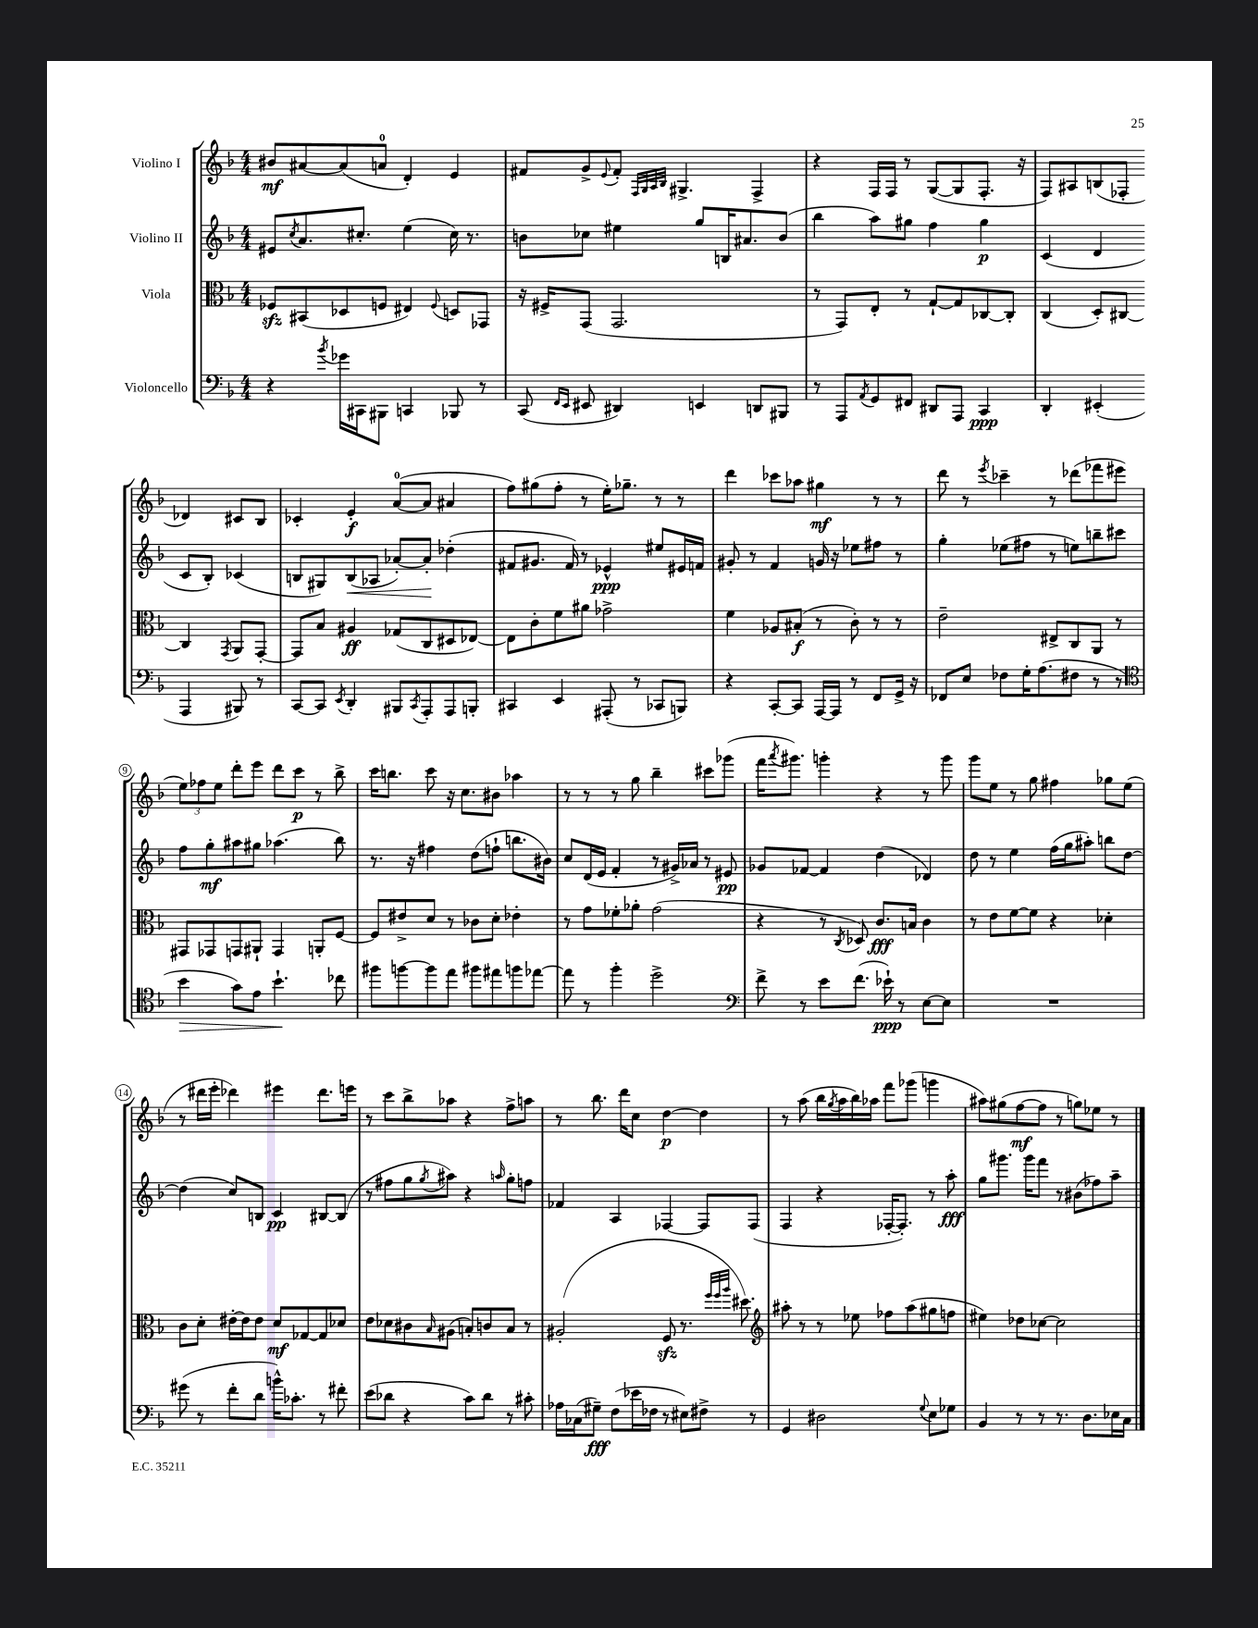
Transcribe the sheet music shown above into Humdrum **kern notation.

**kern	**kern	**kern	**kern
*staff4	*staff3	*staff2	*staff1
*clefF4	*clefC3	*clefG2	*clefG2
*k[b-]	*k[b-]	*k[b-]	*k[b-]
*M4/4	*M4/4	*M4/4	*M4/4
4r	8F-/L	8e#/L	8b#/L
.	.	8qcc/	.
.	(8BB#/	8.a/	[8a#/
8qb-/	.	.	.
16g-\LL	8D-/	.	(8a#/]
16CC#\J	.	8.cc#'/J	.
8BBB#\J	8F/J	.	8a/J
4CC/	4E#/)	(4ee\	4d'/)
.	8qqF/	.	.
8BBB-/	8D/L	16cc#\)	4e/
.	.	8.r	.
8r	8GG-/J	.	.
=	=	=	=
(8CC/	16r	8b\L	8f#/L
.	16F#^/LK	.	.
16qqFF/LL	.	.	.
16qqEE/JJ	.	.	.
8EE#/	(8GG/J	8cc-\J	8g^/
.	.	.	8qqe/
4DD#/)	2.GG/	4ee#\	8f#'/J
.	.	.	32qqF/LLL
.	.	.	32qqG/
.	.	.	32qqA/
.	.	.	32qqB-/JJJ
.	.	.	4.G#^/
4EE/	.	8gg/L	.
.	.	16B/K	.
.	.	8.a#/	.
8DD/L	.	.	4F^/
8BBB#/J	.	(8b/J	.
=	=	=	=
8r	8r	4bb-\	4r
8AAA/L	8GG/L)	.	.
8qAA/	.	.	.
8GG/	8E'/J	8aa\L)	16F/LL
.	.	.	16F/JJ
8FF#/J	8r	8gg#\J	8r
8DD#/L	[8G`/L	4ff\	([8G/L
8AAA/J	8G/]	.	8G/]
4CC/	[8C-/	4gg#\	8.F'/J
.	8C-'/]J	.	.
.	.	.	16r
=	=	=	=
4DD'/	(4C/	(4c/	8F/L)
.	.	.	8A#/
(4EE#'/	8D'/L)	4d/	(8B/
.	[8C#/J	.	8F-'/J
4AAA/	4C#/]	8c/L	4d-/)
.	.	8B-'/J)	.
.	8qGG/	.	.
8BBB#/)	8AA/L	(4c-/	8c#/L
8r	[8GG'/J	.	8B/J
=	=	=	=
[8CC/L	8GG/]L	8B/L	4c-'/
8CC/]J	8B-/J	8G#/)	.
8qEE/	.	.	.
4DD'/	4A#/	(8B/	4e'/
.	.	8A-/J	.
8BBB#/L	(8G-/L	[8a-'/L)	([8a/L
8qCC/	.	.	.
8AAA'/	8C/	8a-'/]J	8a/]J
8AAA/	8D#/	(4dd-'\	4a#/
8BBB'/J	[8E-/J)	.	.
=	=	=	=
4CC#/	8E-\]L	8f#/L	8ff\L)
.	8c'\	8.g#/J	(8gg#\
4EE/	8f\	.	8ff'\J
.	.	16f#/)	.
.	8a#\J	8r	8r
(8AAA#'/	2g-^\	4e-^^/	16ee'\LK)
.	.	.	8.gg-~\J
8r	.	.	.
8CC-/L	.	8ee#/L	8r
8BBB/J)	.	16e#/L	8r
.	.	16f/JJ	.
=	=	=	=
4r	4f\	8g#'/	4ddd\
.	.	8r	.
[8CC'/L	8A-/L	4f/	8ccc-\L
8CC/]J	(8B#'/J	.	8aa-\J
[16AAA/LL	8r	16g/	4gg#\
16AAA/]JJ	.	16r	.
8r	8c'\)	8ee-\L	.
8FF/L	8r	8ff#\J	8r
16GG^/Jk	8r	8r	8r
16r	.	.	.
=	=	=	=
8FF-/L	2e~\	4gg'\	8ddd\
8E/J	.	.	8r
.	.	.	8qeee/
8F-\L	.	(8ee-\L	4ccc-~\
16G'\K	.	8ff#\J	.
(8.A\	.	.	.
.	8E#^/L	8r	8r
8F#\J	8C/	8ee\L)	(8ddd-\L
8r	8AA/J	8bb~\	8fff-\
8r	8r	8ccc#\J	8eee#\J
=	=	=	=
*clefC4	*	*	*
4b-\	8GG#/L	8ff\L	12ee\L)
.	.	.	12ff-\
.	8GG-/	8gg'\	.
.	.	.	12ee\J
8g\L)	8GG/	8aa#\	8ddd'\L
8e\J	8AA#`/J	8gg#\J	8eee\J
4.b-`\	4GG/	(4.aa-\	8ddd\L
.	.	.	8ccc\J
.	8AA'/L	.	8r
8cc-\	[8F/J	8bb-\)	8bb-^\
=	=	=	=
8ff#\L	8F/]L	8.r	16ccc\LK
.	.	.	8.bb\J
[8ff\	8e#^/	.	.
.	.	16r	.
8ff\]	8d/J	4ff#\	8ccc\
8ee\J	8r	.	16r
.	.	.	8.cc\L
8ff#\L	8c-\L	(8dd\L	.
8ee#\	8d'\J	8ff`\J	8b#\J
8ff\	4e-'\	8.bb\L	4aa-\
[8ee-\J	.	.	.
.	.	16b#\Jk)	.
=	=	=	=
8ee-\]	8r	8cc/L	8r
8r	8g\L	(16d/L	8r
.	.	16e/JJ	.
4ff'\	8f-'\	4f'/	8r
.	8a-'\J	.	8gg\
2dd^\	(2g\	8r	4bb-~\
.	.	16g#^/LL)	.
.	.	16a-/JJ	.
.	.	8r	8ccc#\L
.	.	8e#/	(8ggg-\J
=	=	=	=
*clefF4	*	*	*
8f^\	4r	8g-/L	16fff\LK
.	.	.	8qaaa/
.	.	.	8.ggg#\J)
8r	.	[8f-/J	.
8e\L	8r	4f-/]	4ggg'\
.	8qC/	.	.
(8.f\J	8D-/)	.	.
.	8.c/L	(4dd\	4r
16e-`\)	.	.	.
8r	.	.	.
.	16B/Jk	.	.
[8E\L	4c\	4d-/)	8r
8E\]J	.	.	8ggg\
=	=	=	=
1r	8r	8dd\	8ggg\L
.	8e\L	8r	8ee\J
.	[8f\	4ee\	8r
.	8f\]J	.	8gg\
.	4r	(16ff\LL	4ff#\
.	.	16gg\J	.
.	.	8aa#'\J)	.
.	4d-'\	8bb\L	8gg-\L
.	.	[8dd\J	(8ee\J
=	=	=	=
(8g#\	8c\L	(4dd\]	8r
8r	8d'\J	.	16ddd#\LL
.	.	.	16eee'\JJ
8f'\L	[16e#'\LL	8cc/L)	4ddd-\)
.	16e#\]J	.	.
8d\J	8e#\J	8B/J	.
16b^^\LK)	8d/L	4c/	4eee#\
8.c-'\J	.	.	.
.	[8G-/	.	.
8r	8G-/]	[8B#/L	8.ddd-\L
8f#'\	8d-/J	(8B#/]J	.
.	.	.	16eee\Jk
=	=	=	=
(8e\L	8e\L	8r	8r
8d-\J	8d-\	8ff#\L	8ccc\L
4r	8c#\	8gg\	8bb-^\
.	16qqB-/	8qgg/	.
.	(8A#\J	8aa#\J)	8aa-\J
8c\L)	8B'/L)	4r	4r
8d-\J	8c/	.	.
.	.	16qqaa/	.
8r	8B/J	8gg'\L	8ff^\L
8c#'\	8r	8ff\J	8aa\J
=	=	=	=
16A-\LL	(2A#'/	4f-/	8r
(16C-\J	.	.	.
8G#~\J)	.	.	8.bb-\
(8F\L	.	4A/	.
.	.	.	16ddd\LK
16e-\L	.	.	8cc\J
16F-\JJ	.	.	.
8r	8F/	[4F-/	[4dd\
8E#\L)	8.r	.	.
8F#^\J	.	8F-/]L	4dd\]
.	32qqff/LLL	.	.
.	32qqff/	.	.
.	32qqaa/JJJ	.	.
.	8.dd#\)	.	.
8r	.	(8F-/J	.
=	=	=	=
*	*clefG2	*	*
4GG/	8aa#'\	4F/	8r
.	8r	.	(8aa\
2D#\	8r	4r	16bb-\LL
.	.	.	8qgg/
.	.	.	16aa\
.	8ee-\	.	16bb-\)
.	.	.	16aa-\JJ
.	8ff-\L	[16F-'/LK	8fff\L
.	.	8.F-'/]J)	.
.	(8aa#\	.	(8ggg-\J
8qqG/	.	.	.
8E\L	8gg#\	8r	4ggg\
8G-\J	8ff\J	8aa'\	.
=	=	=	=
4BB-/	4ee#\)	8gg\L	8aa#\L)
.	.	8.ggg#\J	(8gg#\
8r	8dd-\L	.	[8ff\
.	.	16ggg#\LK	.
8r	[8cc-\J	8fff\J	8ff\]J
8.r	2cc-\]	8r	8r
.	.	(8b#\L	8gg\L)
8.D\L	.	.	.
.	.	8ff-\)	8ee-\J
16E-\L	.	8aa~\J	8r
16C\JJ	.	.	.
==	==	==	==
*-	*-	*-	*-
